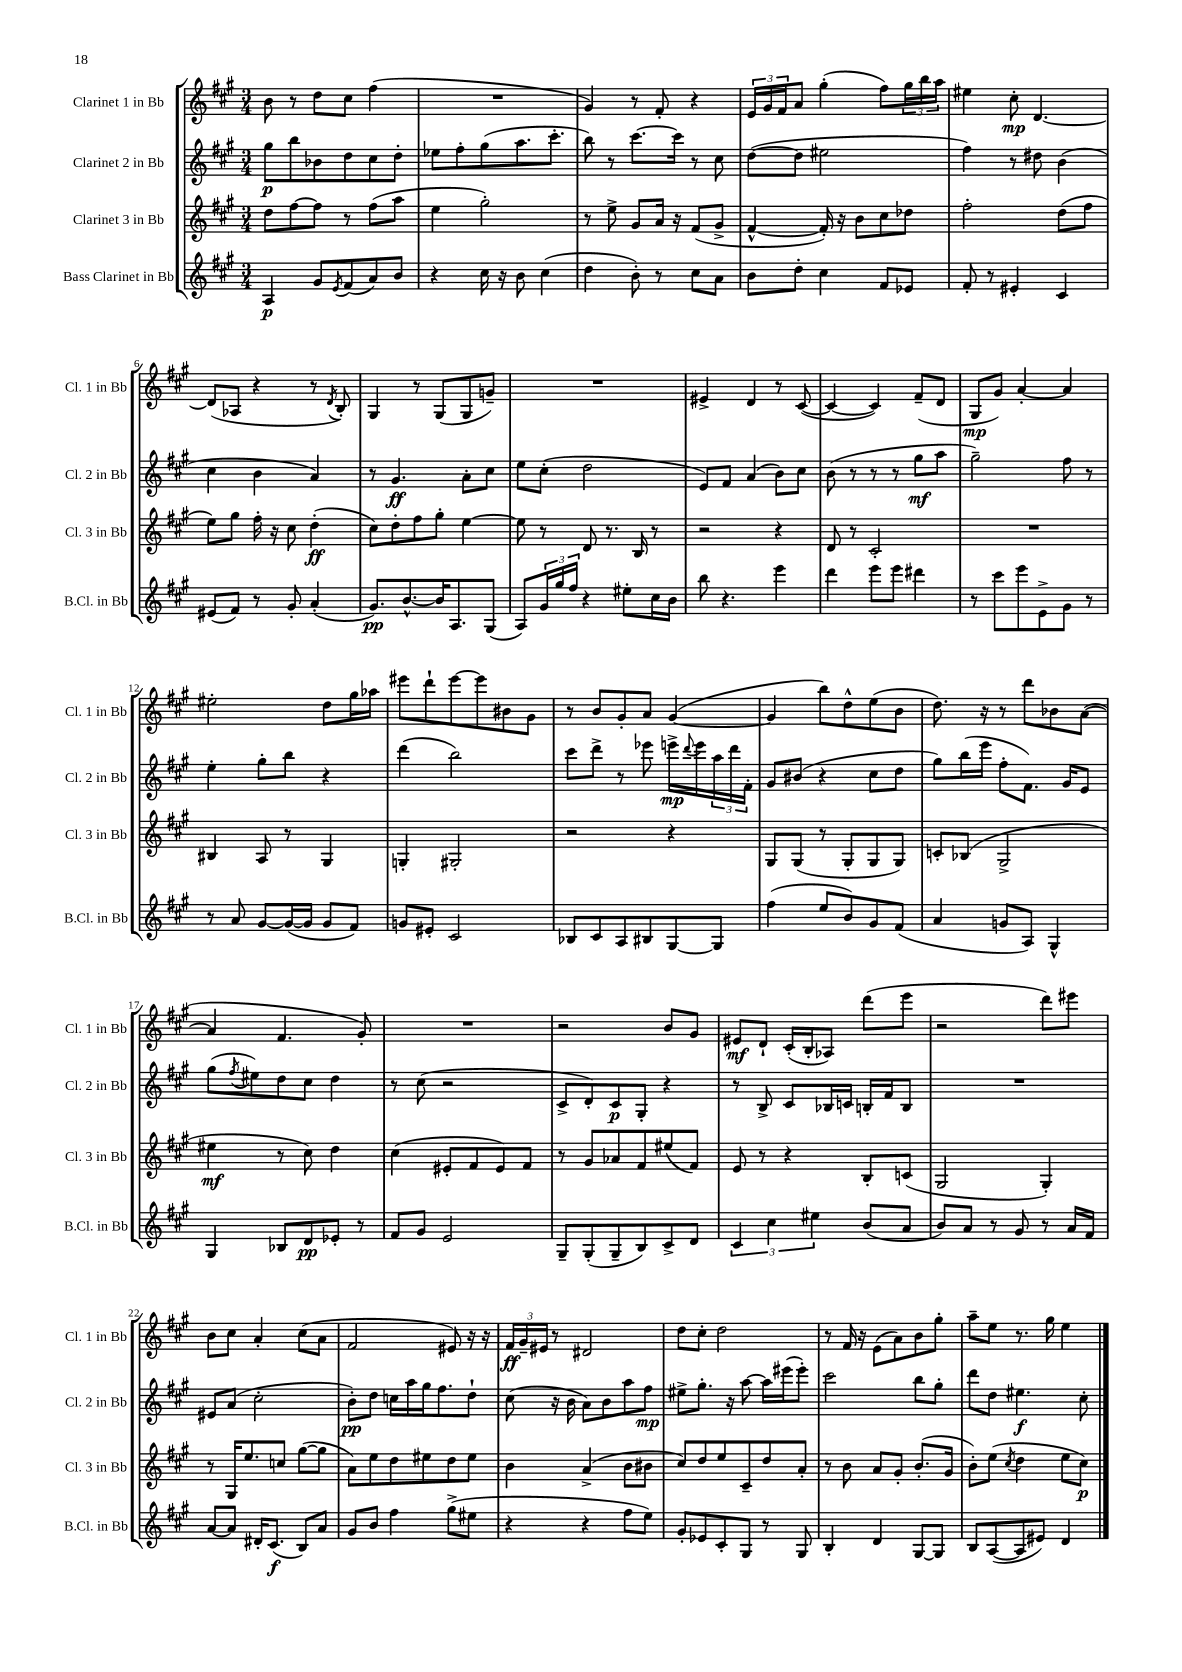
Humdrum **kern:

**kern	**kern	**kern	**kern
*staff4	*staff3	*staff2	*staff1
*clefG2	*clefG2	*clefG2	*clefG2
*k[f#c#g#]	*k[f#c#g#]	*k[f#c#g#]	*k[f#c#g#]
*M3/4	*M3/4	*M3/4	*M3/4
4A	8dd	8gg#	8b
.	[8ff#	8bb	8r
8g#	8ff#]	8b-	8dd
8qe	.	.	.
(8f#	8r	8dd	8cc#
8a)	(8ff#	8cc#	(4ff#
8b	8aa	8dd'	.
=	=	=	=
4r	4ee	8ee-	2.r
.	.	8ff#'	.
16cc#	2gg#')	(8gg#	.
16r	.	.	.
8b	.	8.aa	.
(4cc#	.	.	.
.	.	8.ccc#'	.
=	=	=	=
4dd	8r	8bb)	4g#)
.	8ee^	8r	.
8b')	8g#	[8.ccc#	8r
8r	16a	.	8f#'
.	16r	16ccc#]	.
8cc#	(8f#	8r	4r
8a	8g#^	8cc#	.
=	=	=	=
8b	[4f#^^	([8dd	24e
.	.	.	24g#
.	.	.	24f#
8dd'	.	8dd]	8a
4cc#	16f#'])	2ee#	(4gg#'
.	16r	.	.
.	8b	.	.
8f#	8cc#	.	8ff#)
8e-	8dd-	.	24gg#
.	.	.	24bb
.	.	.	24aa
=	=	=	=
8f#'	2ff#'	4ff#)	4ee#
8r	.	.	.
4e#'	.	8r	8cc#'
.	.	8dd#	[4.d
4c#	(8dd	(4b	.
.	8ff#	.	.
=	=	=	=
(8e#	8ee)	4cc#	(8d]
8f#)	8gg#	.	8A-
8r	16ff#'	4b	4r
.	16r	.	.
8g#'	8cc#	.	.
(4a'	(4dd'	4a)	8r
.	.	.	8qd
.	.	.	8B')
=	=	=	=
8.g#)	8cc#)	8r	4G#
.	8dd'	4.g#	.
[8.b^^	.	.	.
.	8ff#	.	8r
16b]	8gg#'	.	(8G#
8.A	.	.	.
.	[4ee	8a'	8G#
(8G#	.	8cc#	8g~)
=	=	=	=
8A)	8ee]	8ee	2.r
24g#	8r	(8cc#'	.
24gg#	.	.	.
24ff#	.	.	.
4r	8d	2dd	.
.	8.r	.	.
8ee#'	.	.	.
.	16B	.	.
16cc#	8r	.	.
16b	.	.	.
=	=	=	=
8bb	2r	8e)	4e#^
4.r	.	8f#	.
.	.	(4a	4d
4eee	4r	8b)	8r
.	.	8cc#	([8c#
=	=	=	=
4ddd	8d	(8b	4c#_
.	8r	8r	.
8eee	2c#'	8r	4c#])
8eee	.	8r	.
4ddd#	.	8gg#	(8f#~
.	.	8aa	8d
=	=	=	=
8r	2.r	2gg#~)	8G#
8ccc#	.	.	8g#)
8eee	.	.	[4a'
8e^	.	.	.
8g#	.	8ff#	4a]
8r	.	8r	.
=	=	=	=
8r	4B#	4ee'	2ee#'
8a	.	.	.
[8g#	8A	8gg#'	.
(16g#_	8r	8bb	.
16g#]	.	.	.
8g#	4G#	4r	8dd
8f#)	.	.	16gg#
.	.	.	16aa-
=	=	=	=
8g	4G'	(4ddd	8eee#
8e#'	.	.	8ddd`
2c#	2G#'	2bb)	[8eee#
.	.	.	8eee#]
.	.	.	8b#
.	.	.	8g#
=	=	=	=
8B-	2r	8ccc#	8r
8c#	.	8ddd^	8b
8A	.	8r	8g#'
8B#	.	8eee-	8a
[8G#	4r	16eee^	([4g#
.	.	8qqddd	.
.	.	16eee	.
8G#]	.	24aa	.
.	.	24ddd	.
.	.	24f#'	.
=	=	=	=
(4ff#	8G#	8g#	4g#]
.	(8G#	(8b#	.
8ee	8r	4r	8bb)
8b)	8G#'	.	8dd^^
8g#	8G#	8cc#	(8ee
(8f#	8G#)	8dd	8b
=	=	=	=
4a	8c'	8gg#)	8.dd)
.	(8B-	(16bb	.
.	.	16eee	16r
8g	2G#^	8ff#'	8r
8A)	.	8.f#)	8ddd
4G#^^	.	.	8b-
.	.	16g#	.
.	.	8e	([8a
=	=	=	=
4G#	4ee#	(8gg#	4a]
.	.	8qff#	.
.	.	8ee#)	.
8B-	8r	8dd	4.f#
8d	8cc#)	8cc#	.
8e-'	4dd	4dd	.
8r	.	.	8g#')
=	=	=	=
8f#	(4cc#	8r	2.r
8g#	.	(8cc#	.
2e	8e#'	2r	.
.	8f#	.	.
.	8e#)	.	.
.	8f#	.	.
=	=	=	=
8G#~	8r	8c#^	2r
(8G#'	8g#	8d')	.
8G#~	8a-	8c#	.
8B)	8f#	8G#'	.
8c#^	(8ee#	4r	8b
8d	8f#)	.	8g#
=	=	=	=
6c#	8e	8r	8e#
.	8r	8B^	8d`
6cc#	.	.	.
.	4r	8c#	(16c#'
.	.	.	16B'
6ee#	.	.	.
.	.	16B-	8A-)
.	.	16c	.
(8b	8B'	16B'	(8ddd
.	.	16f#	.
8a	(8c	8B	8eee
=	=	=	=
8b)	2G#	2.r	2r
8a	.	.	.
8r	.	.	.
8g#	.	.	.
8r	4G#')	.	8ddd)
16a	.	.	8eee#
16f#	.	.	.
=	=	=	=
[8a	8r	8e#	8b
8a]	16G#	(8a	8cc#
.	8.ee	.	.
16d#'	.	2cc#'	4a'
(8.c#	.	.	.
.	8cc	.	.
8B)	([8gg#	.	(8cc#
8a	8gg#]	.	8a
=	=	=	=
8g#	8a)	8b')	2f#
8b	8ee	8dd	.
4ff#	8dd	16cc	.
.	.	16aa	.
.	8ee#	16gg#	.
.	.	8.ff#	.
(8gg#^	8dd	.	8e#)
8ee#	8ee#	8dd`	16r
.	.	.	16r
=	=	=	=
4r	4b	(8cc#	24f#
.	.	.	24g#~
.	.	.	24e#
.	.	16r	8r
.	.	16b	.
4r	(4a^	8a)	2d#
.	.	8b	.
8ff#	8b	8aa	.
8ee)	8b#	8ff#	.
=	=	=	=
8g#'	8cc#)	8ee#^	8dd
8e-	8dd	8.gg#'	8cc#'
8c#'	8ee	.	2dd
.	.	16r	.
8G#	8c#~	[8aa	.
8r	8dd	16aa]	.
.	.	(16eee#	.
8G#	8a'	8eee#')	.
=	=	=	=
4B'	8r	2ccc#	8r
.	8b	.	16f#
.	.	.	16r
4d	8a	.	(8e
.	8g#'	.	8a)
[8G#	(8.b'	8bb	8b
8G#]	.	8gg#'	8gg#'
.	16g#	.	.
=	=	=	=
8B	8b')	8ddd	8aa~
([8A	(8ee	8dd	8ee
.	8qcc#	.	.
8A]	4dd	4.ee#	8.r
8e#)	.	.	.
.	.	.	16gg#
4d	8ee	.	4ee
.	8cc#)	8cc#'	.
==	==	==	==
*-	*-	*-	*-
